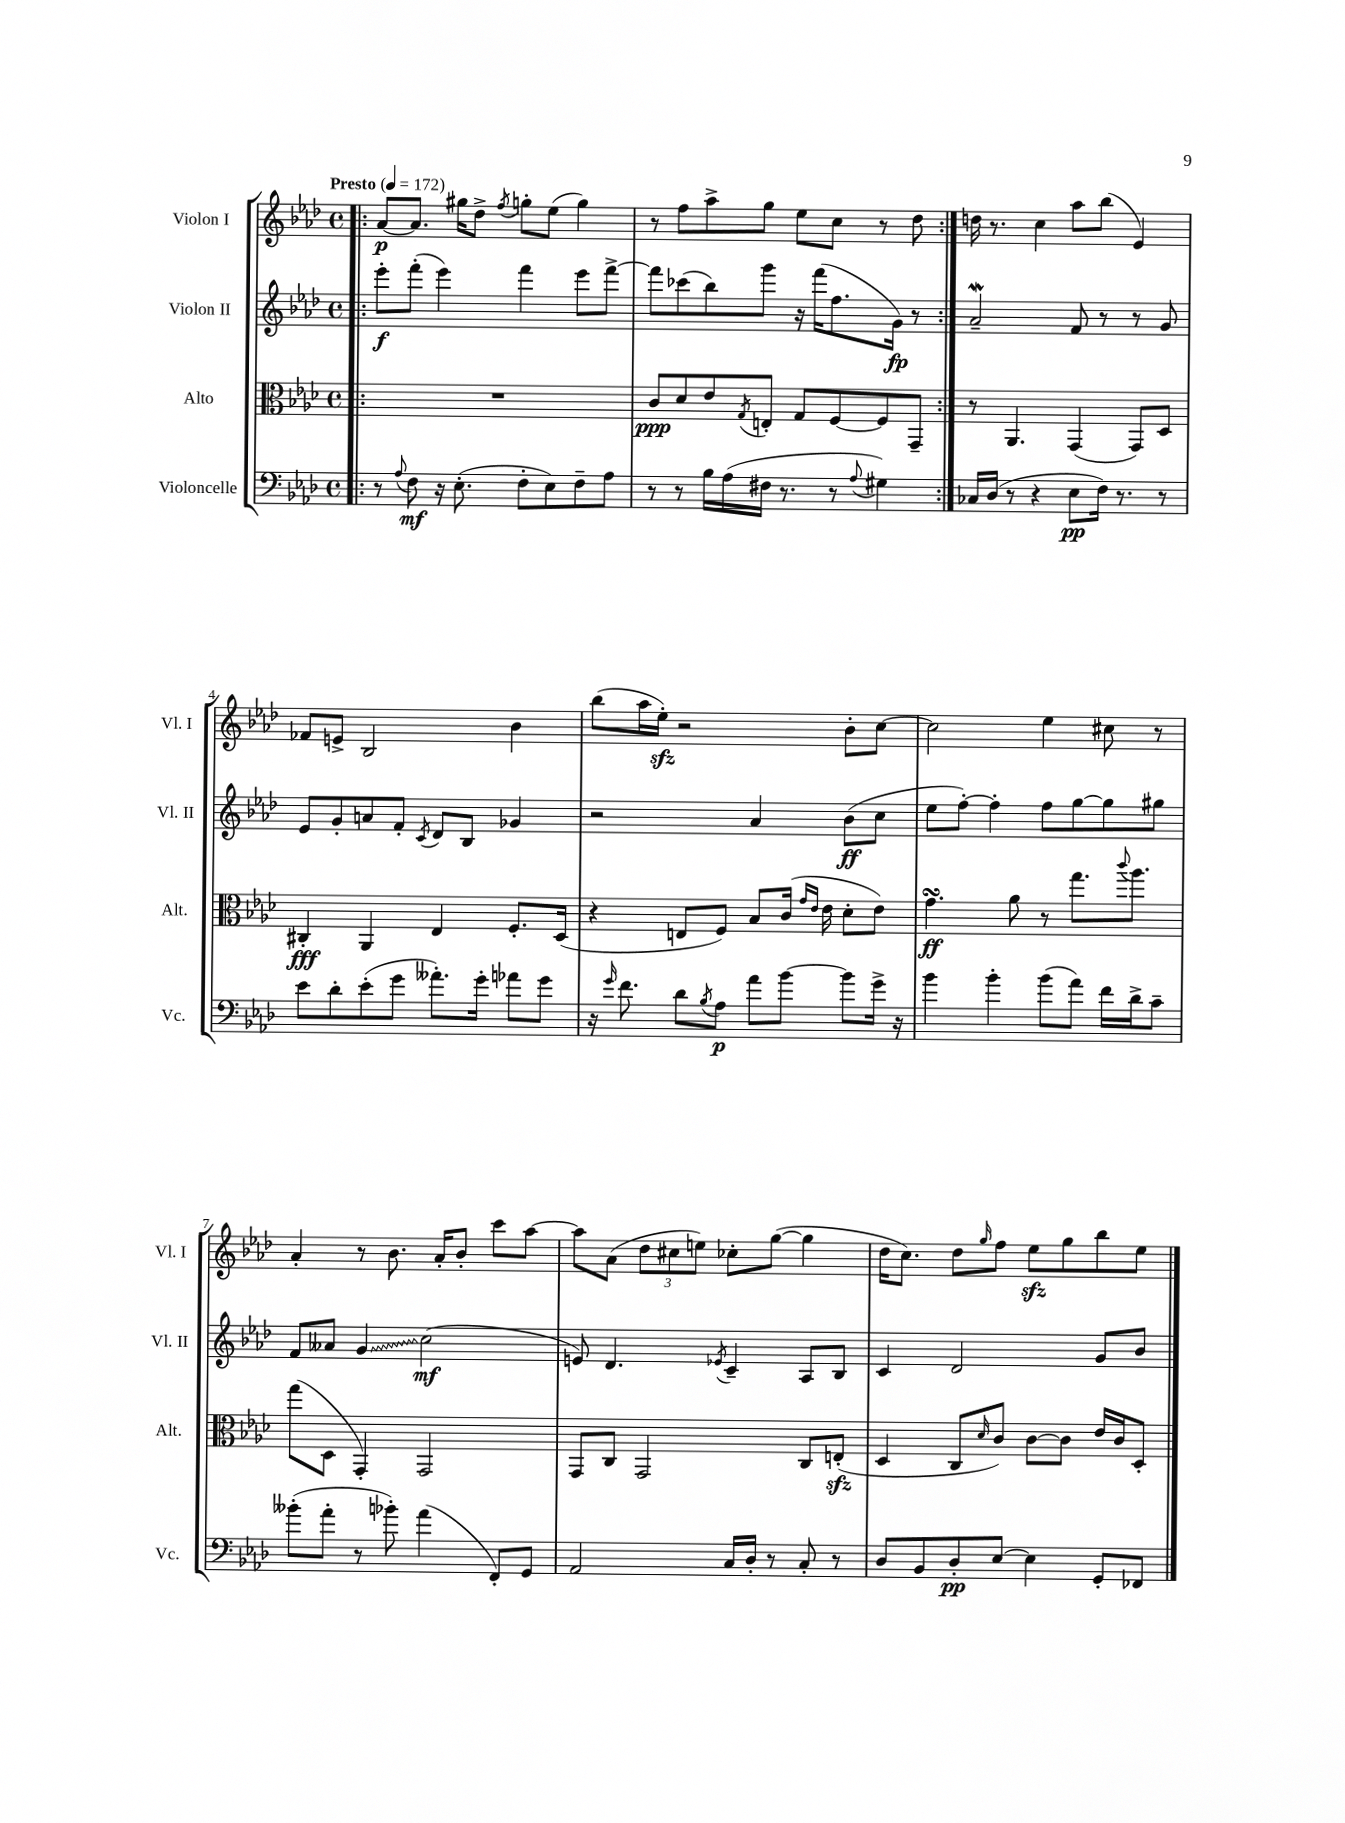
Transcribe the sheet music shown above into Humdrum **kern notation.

**kern	**kern	**kern	**kern
*staff4	*staff3	*staff2	*staff1
*clefF4	*clefC3	*clefG2	*clefG2
*k[b-e-a-d-]	*k[b-e-a-d-]	*k[b-e-a-d-]	*k[b-e-a-d-]
*M4/4	*M4/4	*M4/4	*M4/4
*met(c)	*met(c)	*met(c)	*met(c)
*MM172	*MM172	*MM172	*MM172
=!|:	=!|:	=!|:	=!|:
8r	1r	8eee-'\L	[8a-/L
8qqA-/	.	.	.
8F\	.	(8fff'\J	8.a-/]J
16r	.	4eee-\)	.
(8.E-'\	.	.	16gg#\LK
.	.	.	8dd-^\J
.	.	.	8qff/
8F'\L	.	4fff\	8gg'\L
8E-\)	.	.	(8ee-\J
8F~\	.	8eee-\L	4gg\)
8A-\J	.	[8fff^\J	.
=	=	=	=
8r	8c/L	8fff\]L	8r
8r	8d-/	(8ccc-\	8ff\L
16B-\LL	8e-/	8bb-\)	8aa-^\
(16A-\	.	.	.
.	8qG/	.	.
16F#\JJ	8E'/J	8ggg\J	8gg\J
8.r	.	.	.
.	8G/L	16r	8ee-\L
.	.	(16fff\LK	.
8r	[8F/	8.ff\	8cc\J
8qqA-/	.	.	.
4G#\)	8F/]	.	8r
.	.	16g\Jk)	.
.	8GG~/J	8r	8dd-\
=:|!	=:|!	=:|!	=:|!
16C-/LL	8r	2a-~/	16dd\
(16D-/JJ	.	.	8.r
8r	4.AA-/	.	.
4r	.	.	4cc\
8E-\L	(4GG/	8f/	8aa-\L
16F\Jk)	.	8r	(8bb-\J
8.r	.	.	.
.	8GG/L)	8r	4e-/)
8r	8D-/J	8g/	.
=	=	=	=
8e-\L	4C#'/	8e-/L	8f-/L
8d-'\	.	8g'/	8e^/J
(8e-'\	4AA-/	8a/	2B-/
8g\J	.	8f'/J	.
.	.	8qc/	.
8.a--'\L)	4E-/	8d-/L	.
.	.	8B-/J	.
16g'\Jk	.	.	.
8a-\L	8.F'/L	4g-/	4b-\
8g\J	.	.	.
.	(16D-/Jk	.	.
=	=	=	=
16r	4r	2r	(8bb-\L
16qqg/	.	.	.
8.f\	.	.	.
.	.	.	16aa-\L
.	.	.	16ee-'\JJ)
8d-\L	8E/L	.	2r
8qB-/	.	.	.
8A-\J	8F/J)	.	.
8a-\L	8B-/L	4a-/	.
[8b-\J	(16c/Jk	.	.
.	16qqg/LL	.	.
.	16qqe-/JJ	.	.
.	16e-\	.	.
8b-\]L	8d-'\L	(8b-\L	8b-'\L
16g^\Jk	8e-\J)	8cc\J	[8cc\J
16r	.	.	.
=	=	=	=
4b-\	4.g\	8ee-\L	2cc\]
.	.	[8ff'\J)	.
4b-'\	.	4ff'\]	.
.	8a-\	.	.
(8b-\L	8r	8ff\L	4ee-\
8a-\J)	8.gg\L	[8gg\	.
16f\LL	.	8gg\]	8cc#\
.	8qqccc/	.	.
16d-^\J	8.aa-\J	.	.
8c~\J	.	8gg#\J	8r
=	=	=	=
(8b--'\L	(8gg\L	8f/L	4a-'/
8a-'\J	8D-\J	8a--/J	.
8r	4GG'/)	4g/	8r
8b-'\)	.	.	8.b-\
(4a-\	2GG/	(2cc\	.
.	.	.	16a-'/LK
.	.	.	8b-'/J
8FF'/L)	.	.	8ccc\L
8GG/J	.	.	[8aa-\J
=	=	=	=
2AA-/	8GG/L	8e/)	8aa-\]L
.	8C/J	4.d-/	(8a-\J
.	2GG/	.	12dd-\L
.	.	.	12cc#\
.	.	.	12ee\J)
.	.	8qe-/	.
16C/LL	.	4c~/	8cc-'\L
16D-'/JJ	.	.	.
8r	.	.	([8gg\J
8C'/	8C/L	8A-/L	4gg\]
8r	(8E'/J	8B-/J	.
=	=	=	=
8D-/L	4D-/	4c/	16dd-\LK
.	.	.	8.cc\J)
8BB-/	.	.	.
8D-'/	8C/L	2d-/	8dd-\L
.	16qqd-/	.	16qqgg/
[8E-/J	8c/J)	.	8ff\J
4E-\]	[8c\L	.	8ee-\L
.	8c\]J	.	8gg\
8GG'/L	16e-/LL	8g/L	8bb-\
.	16c/J	.	.
8FF-/J	8D-'/J	8b-/J	8ee-\J
==	==	==	==
*-	*-	*-	*-
